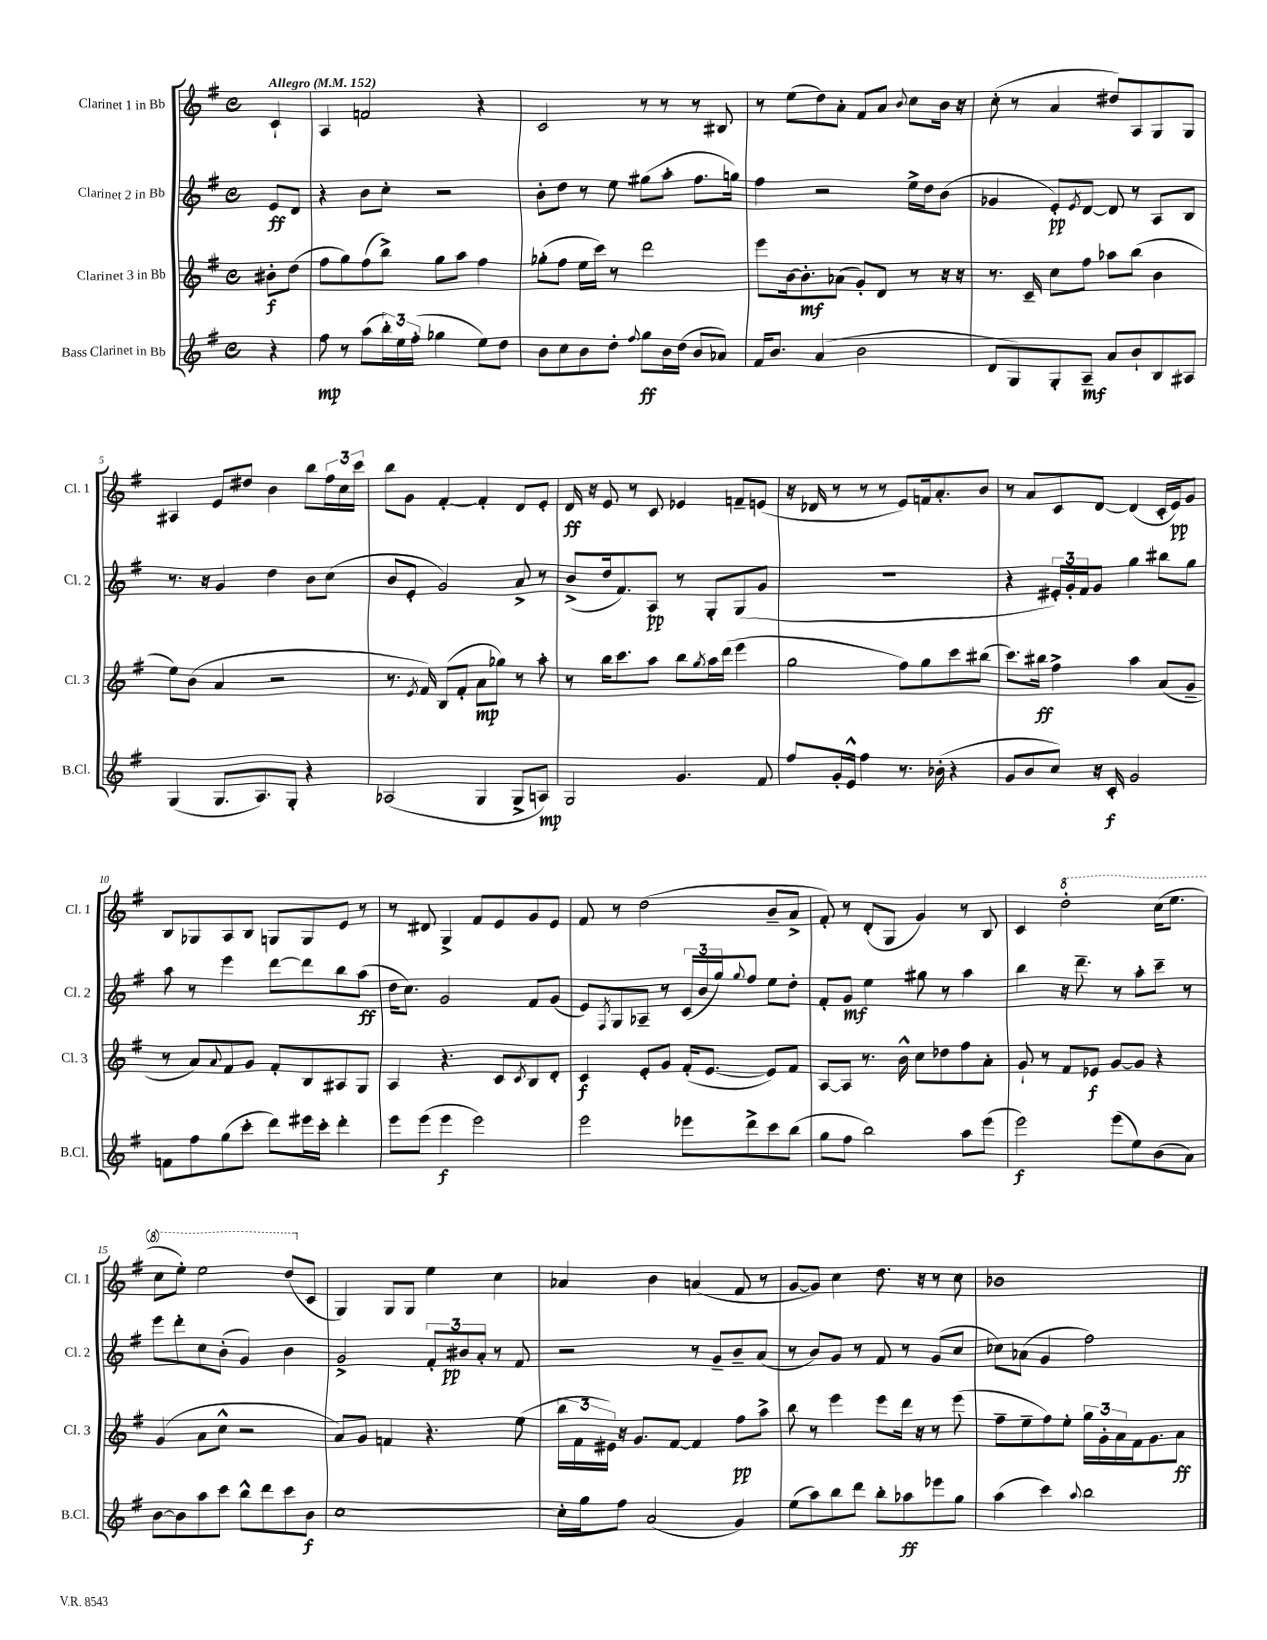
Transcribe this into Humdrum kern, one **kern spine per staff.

**kern	**dynam	**kern	**dynam	**kern	**dynam	**kern	**dynam
*part4	*part4	*part3	*part3	*part2	*part2	*part1	*part1
*staff4	*staff4	*staff3	*staff3	*staff2	*staff2	*staff1	*staff1
*I"Bass Clarinet in Bb	*	*I"Clarinet 3 in Bb	*	*I"Clarinet 2 in Bb	*	*I"Clarinet 1 in Bb	*
*I'B.Cl.	*	*I'Cl. 3	*	*I'Cl. 2	*	*I'Cl. 1	*
*clefG2	*	*clefG2	*	*clefG2	*	*clefG2	*
*k[f#]	*	*k[f#]	*	*k[f#]	*	*k[f#]	*
*M4/4	*	*M4/4	*	*M4/4	*	*M4/4	*
*met(c)	*	*met(c)	*	*met(c)	*	*met(c)	*
*MM152	*	*MM152	*	*MM152	*	*MM152	*
=	=	=	=	=	=	=	=
!	!	!	!	!	!	!LO:TX:a:B:t=Allegro	!
4r	.	8b#X'\L	f	8e/L	ff	4c`/	.
.	.	(8dd\J	.	8d/J	.	.	.
=1	=1	=1	=1	=1	=1	=1	=1
8ff#\	mp	8ff#\L	.	4r	.	4A/	.
8r	.	8gg\)	.	.	.	.	.
(8aa\L	.	(8ff#\	.	8b\L	.	2fn/	.
24bb'\L)	.	8bb^\J)	.	8cc'\J	.	.	.
24ee\	.	.	.	.	.	.	.
(24ff#'\JJ	.	.	.	.	.	.	.
4gg-X\	.	8gg\L	.	2r	.	.	.
.	.	8aa\J	.	.	.	.	.
8ee\L)	.	4ff#\	.	.	.	4r	.
8dd\J	.	.	.	.	.	.	.
=2	=2	=2	=2	=2	=2	=2	=2
8b\L	.	(8gg-X'\L	.	8b'\L	.	2c/	.
8cc\	.	8ff#\J	.	8dd\J	.	.	.
8b\	.	16ee\LL	.	8r	.	.	.
.	.	16ccc\JJ)	.	.	.	.	.
8dd'\J	.	8r	.	8ee\	.	.	.
8qqff#/	.	.	.	.	.	.	.
8gg\L	ff	2ddd\	.	(8gg#X\L	.	8r	.
16b\L	.	.	.	8aa'\J	.	8r	.
(16dd\JJ	.	.	.	.	.	.	.
8b/L	.	.	.	8.ff#\L	.	8r	.
8a-X/J)	.	.	.	.	.	8B#X/	.
.	.	.	.	16ggn\Jk)	.	.	.
=3	=3	=3	=3	=3	=3	=3	=3
16f#/KL	.	8eee\L	.	4ff#\	.	8r	.
8.b/J	.	.	.	.	.	.	.
.	.	[16b\k	.	.	.	(8ee\L	.
.	.	8.b'\]	mf	.	.	.	.
(4a/	.	.	.	2r	.	8dd\)	.
.	.	(8a-X\J	.	.	.	8a'\J	.
2b\	.	8g'/L)	.	.	.	8f#/L	.
.	.	8d/J	.	.	.	8a/J	.
.	.	.	.	.	.	8qqb/	.
.	.	8r	.	16ee^\LL	.	8cc\L	.
.	.	.	.	16dd\J	.	.	.
.	.	16r	.	(8b\J	.	16b\Jk	.
.	.	16r	.	.	.	16r	.
=4	=4	=4	=4	=4	=4	=4	=4
8d/L	.	8.r	.	4g-X/	.	(8cc'\	.
8G/)	.	.	.	.	.	8r	.
.	.	16c~/	.	.	.	.	.
8G'/	.	8cc\L	.	8e'/L)	pp	4a/	.
.	.	.	.	8qe/	.	.	.
8A~/J	mf	8ff#\J	.	[8d/J	.	.	.
8a/L	.	8aa-X\L	.	8d/]	.	8dd#X/L)	.
8b`/	.	(8bb\J	.	8r	.	8A/	.
8B/	.	4b\	.	8A/L	.	8G/	.
8A#X/J	.	.	.	8B/J	.	8G/J	.
!!LO:LB:g=z
=5	=5	=5	=5	=5	=5	=5	=5
(4G/	.	8ee\L)	.	8.r	.	4A#X/	.
.	.	(8b\J	.	.	.	.	.
.	.	.	.	16r	.	.	.
8.G/L	.	4a/	.	4g/	.	8e/L	.
.	.	.	.	.	.	8dd#X/J	.
8.A/)	.	.	.	.	.	.	.
.	.	2r	.	4dd\	.	4b\	.
8G'/J	.	.	.	.	.	.	.
4r	.	.	.	8b\L	.	8bb\L	.
.	.	.	.	(8cc\J	.	24ff#\L	.
.	.	.	.	.	.	24cc\	.
.	.	.	.	.	.	24ccc\JJ	.
=6	=6	=6	=6	=6	=6	=6	=6
(2A-X/	.	8.r	.	8b/L	.	8bb\L	.
.	.	.	.	8e'/J	.	8g\J	.
.	.	8qe/	.	.	.	.	.
.	.	16f#/)	.	.	.	.	.
.	.	(8B/L	.	2g/)	.	[4f#'/	.
.	.	8f#'/J	.	.	.	.	.
4G/	.	8a\L	mp	.	.	4f#'/]	.
.	.	8gg-X\J)	.	.	.	.	.
8G^/L	.	8r	.	8a^/	.	8d/L	.
8An/J)	mp	8aa'\	.	8r	.	8e'/J	.
=7	=7	=7	=7	=7	=7	=7	=7
2G/	.	8r	.	(8b^/L	.	16d/	ff
.	.	.	.	.	.	16r	.
.	.	16bb\KL	.	16dd/k	.	8e/	.
.	.	8.ccc\	.	8.f#/)	.	.	.
.	.	.	.	.	.	8r	.
.	.	8aa\J	.	8A/J	pp	8c/	.
4.g/	.	8bb\L	.	8r	.	4e-X/	.
.	.	8qgg/	.	.	.	.	.
.	.	16aa\L	.	8G'/L	.	.	.
.	.	(16ddd\JJ	.	.	.	.	.
.	.	4eee\	.	(8G/	.	8fn~/L	.
8f#/	.	.	.	8g/J	.	(8en/J	.
=8	=8	=8	=8	=8	=8	=8	=8
8ff#/L	.	2gg\	.	1r	.	16r	.
.	.	.	.	.	.	16d-X/	.
16g'/L	.	.	.	.	.	8r	.
16e^^/JJ	.	.	.	.	.	.	.
4ff#\	.	.	.	.	.	8r	.
.	.	.	.	.	.	8r	.
8.r	.	8ff#\L)	.	.	.	8e/L)	.
.	.	8gg\	.	.	.	16fn/k	.
(16b-X'\	.	.	.	.	.	8.a'/	.
4r	.	8ccc\	.	.	.	.	.
.	.	(8bb#X\J	.	.	.	8b/J	.
=9	=9	=9	=9	=9	=9	=9	=9
8g/L	.	8.ccc\L)	.	4r	.	8r	.
8b/	.	.	.	.	.	8a/L	.
.	.	16bb#X\Jk	ff	.	.	.	.
8cc/J)	.	4ff#^\	.	24e#X'/LL)	.	8c/	.
.	.	.	.	24g'/	.	.	.
.	.	.	.	24f#/J	.	.	.
16r	.	.	.	8g/J	.	[8d/J	.
16c'/	f	.	.	.	.	.	.
2g/	.	4aa\	.	4gg\	.	(4d/]	.
.	.	(8a/L	.	8bb#X\L	.	16c'/LL	.
.	.	.	.	.	.	16e/J)	pp
.	.	8g~/J	.	8gg\J	.	8g/J	.
!!LO:LB:g=z
=10	=10	=10	=10	=10	=10	=10	=10
8fn\L	.	8r	.	8aa\	.	8B/L	.
8ff#\	.	8a/L)	.	8r	.	8G-X/	.
.	.	8qqa/	.	.	.	.	.
(8gg\	.	8f#/	.	4eee\	.	8A/	.
8ccc'\J	.	8g/J	.	.	.	8B/J	.
8ddd\L)	.	8f#'/L	.	[8ddd\L	.	8Gn/L	.
16eee#X\L	.	8B/	.	8ddd\]	.	8G/	.
16ccc'\JJ	.	.	.	.	.	.	.
4ddd'\	.	8A#X/	.	8bb\	.	8e/J	.
.	.	8G/J	.	(8aa\J	ff	8r	.
=11	=11	=11	=11	=11	=11	=11	=11
8eee\L	.	4A/	.	16dd\KL	.	8r	.
.	.	.	.	8.cc\J)	.	.	.
(8eee\J	.	.	.	.	.	8d#X/	.
4eee\	f	4.r	.	2g/	.	4G^/	.
2eee\)	.	.	.	.	.	8f#/L	.
.	.	8c/L	.	.	.	8e/	.
.	.	8qc/	.	.	.	.	.
.	.	8B/	.	8f#/L	.	8g/	.
.	.	8d'/J	.	(8g/J	.	8e/J	.
=12	=12	=12	=12	=12	=12	=12	=12
2eee\	.	4c/	f	8e/L)	.	8f#/	.
.	.	.	.	8qF#/	.	.	.
.	.	.	.	8G/	.	8r	.
.	.	8e'/L	.	8A-X~/J	.	(2dd\	.
.	.	8g/J	.	8r	.	.	.
8eee-X\L	.	(16f#'/KL	.	(24c/LL	.	.	.
.	.	.	.	24b/	.	.	.
.	.	[8.e/J	.	.	.	.	.
.	.	.	.	24gg/J)	.	.	.
.	.	.	.	8qqgg/	.	.	.
8ddd^\	.	.	.	8ff#/J	.	.	.
8ccc\	.	8e/L])	.	8ee\L	.	8b~/L	.
(8bb\J	.	8f#/J	.	8dd'\J	.	8a^/J	.
=13	=13	=13	=13	=13	=13	=13	=13
8gg\L	.	[8A/L	.	8f#'/L	.	8f#'/)	.
8ff#\J	.	8A/J]	.	8g/J	mf	8r	.
2bb\)	.	8.r	.	4ee\	.	(8d'/L	.
.	.	.	.	.	.	8G/J	.
.	.	16b^^\	.	.	.	.	.
.	.	8cc\L	.	8gg#X\	.	4g/)	.
.	.	8dd-X\	.	8r	.	.	.
8aa\L	.	8ff#\	.	4aa\	.	8r	.
(8eee\J	.	8a'\J	.	.	.	8B/	.
=14	=14	=14	=14	=14	=14	=14	=14
2eee\)	f	8g`/	.	4bb\	.	4c/	.
.	.	8r	.	.	.	.	.
*	*	*	*	*	*	*8va	*
.	.	8f#/L	.	16r	.	2ddd'\	.
.	.	.	.	8.ddd~\	.	.	.
.	.	8e-X/J	f	.	.	.	.
(8eee\L	.	[8g/L	.	8r	.	.	.
8ee\)	.	8g/J]	.	8aa'\L	.	.	.
(8b\	.	4r	.	8ccc~\J	.	(16ccc\KL	.
.	.	.	.	.	.	8.eee\J	.
8a\J)	.	.	.	8r	.	.	.
!!LO:LB:g=z
=15	=15	=15	=15	=15	=15	=15	=15
[8b\L	.	(4g/	.	8eee\L	.	8ccc\L	.
8b\]	.	.	.	8ddd'\	.	8eee'\J)	.
8aa\	.	8a\L	.	8cc\	.	2eee\	.
8ccc\J	.	8cc^^\J	.	(8b'\J	.	.	.
8bb^^\L	.	2r	.	4g/)	.	.	.
8ddd\	.	.	.	.	.	.	.
8ccc\	.	.	.	4b\	.	(8ddd/L	.
*	*	*	*	*	*	*X8va	*
8b\J	f	.	.	.	.	8c/J	.
=16	=16	=16	=16	=16	=16	=16	=16
[1cc	.	8a/L)	.	2g^/	.	4G/)	.
.	.	8g/J	.	.	.	.	.
.	.	4fn/	.	.	.	8G/L	.
.	.	.	.	.	.	8G/J	.
.	.	4.r	.	12f#'/L	.	4ee\	.
.	.	.	.	12b#X/	pp	.	.
.	.	.	.	12a'/J	.	.	.
.	.	.	.	8r	.	4cc\	.
.	.	(8ee\	.	8f#/	.	.	.
=17	=17	=17	=17	=17	=17	=17	=17
16cc'\LL]	.	24bb\LL	.	2r	.	4a-X/	.
.	.	24f#\	.	.	.	.	.
16gg\J	.	.	.	.	.	.	.
.	.	24e#X\JJ)	.	.	.	.	.
8ff#\J	.	16r	.	.	.	.	.
.	.	8.g/L	.	.	.	.	.
(2a/	.	.	.	.	.	4b\	.
.	.	[8f#/J	.	.	.	.	.
.	.	4f#/]	.	8r	.	(4an/	.
.	.	.	.	8g~/L	.	.	.
4g/)	.	8ff#\L	pp	8b~/	.	8f#/	.
.	.	8aa^\J	.	(8a/J	.	8r	.
=18	=18	=18	=18	=18	=18	=18	=18
(8ee\L	.	8bb\	.	8r	.	[8g/L	.
8aa\)	.	8r	.	8b/L)	.	8g/J])	.
8bb\	.	4eee\	.	8g/J	.	4cc\	.
8ddd\J	.	.	.	8r	.	.	.
8bb'\L	.	8eee\L	.	8f#/	.	8.dd\	.
8aa-X\	ff	16ddd\Jk	.	8r	.	.	.
.	.	16r	.	.	.	16r	.
8eee-X\	.	8r	.	(8g/L	.	8r	.
8gg\J	.	(8eee\	.	8cc/J	.	8cc\	.
=19	=19	=19	=19	=19	=19	=19	=19
(4aa\	.	8ff#~\L	.	8cc-X\L)	.	1b-X	.
.	.	8ee~\	.	(8a-X\J	.	.	.
4ccc\)	.	8ff#\)	.	4g/	.	.	.
.	.	8ee'\J	.	.	.	.	.
8qqaa/	.	.	.	.	.	.	.
2bb\	.	24gg\LL	.	2ff#\)	.	.	.
.	.	24g'\	.	.	.	.	.
.	.	24a\	.	.	.	.	.
.	.	16f#\J	.	.	.	.	.
.	.	8.g\	.	.	.	.	.
.	.	8a\J	ff	.	.	.	.
==	==	==	==	==	==	==	==
*-	*-	*-	*-	*-	*-	*-	*-
